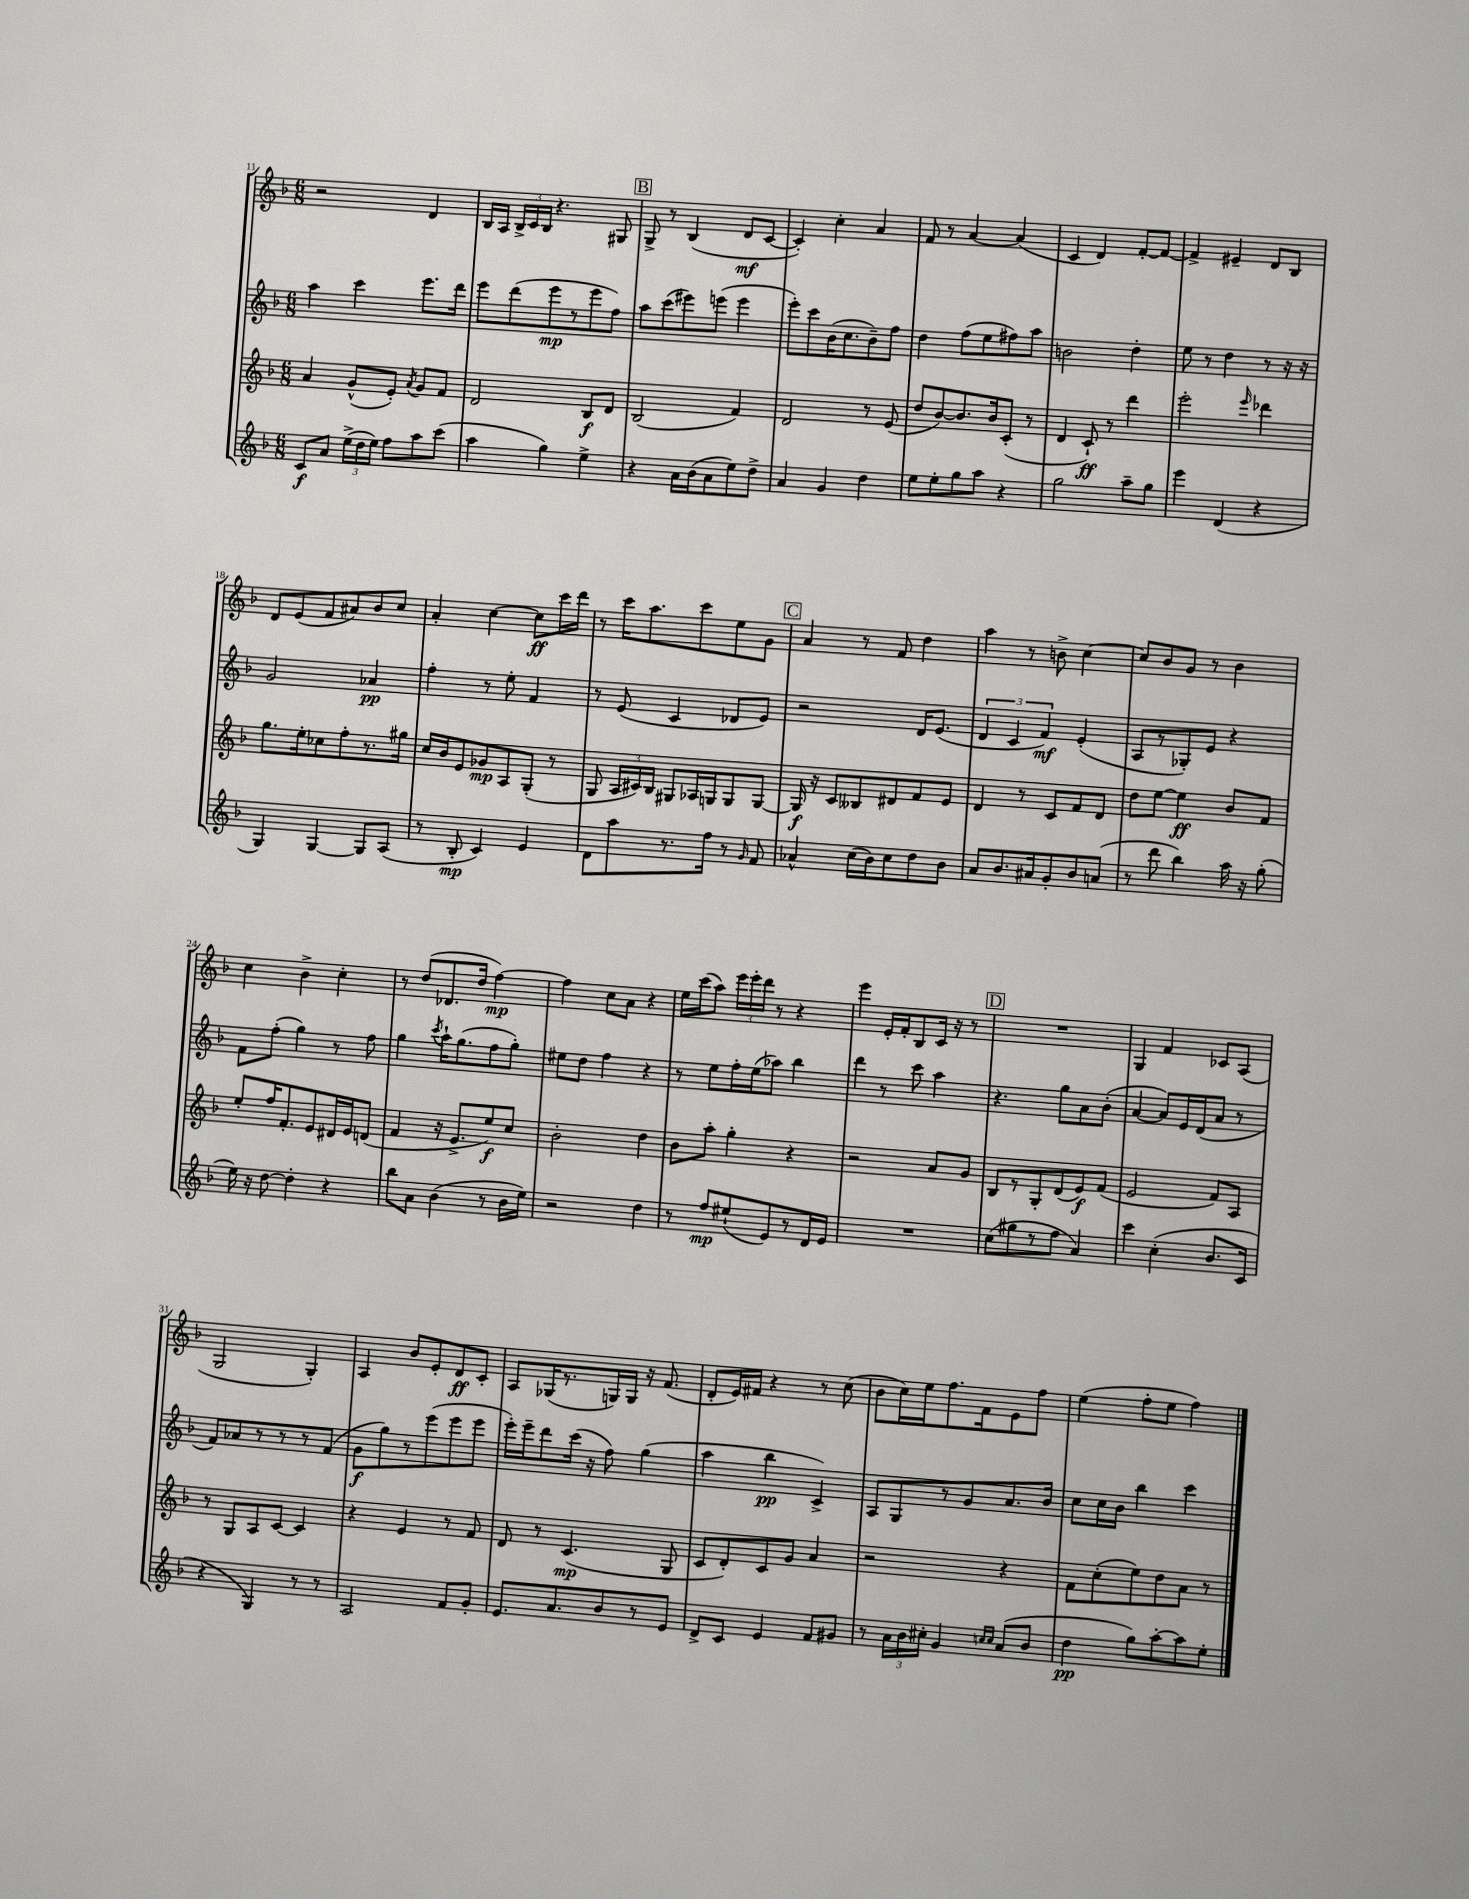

**kern	**kern	**kern	**kern
*staff4	*staff3	*staff2	*staff1
*clefG2	*clefG2	*clefG2	*clefG2
*k[b-]	*k[b-]	*k[b-]	*k[b-]
*M6/8	*M6/8	*M6/8	*M6/8
8c/L	4a/	4aa\	2r
8a/J	.	.	.
(24ee^\LL	(8g^^/L	4ccc\	.
24dd\	.	.	.
24ee\JJ)	.	.	.
8ff\L	8e'/J)	.	.
.	8qa/	.	.
8aa\	8g/L	8.eee\L	4d/
(8ccc\J	8f/J	.	.
.	.	16ddd\Jk	.
=	=	=	=
4aa\	2d/	8eee\L	16B-/LL
.	.	.	16A/JJ
.	.	(8ddd\	24B-^/LL
.	.	.	24c/
.	.	.	24B-/JJ
4gg\)	.	8eee\	4.r
.	.	8r	.
4ee^\	8B-/L	8eee\	.
.	8d/J	8ff\J)	8G#/
=	=	=	=
4r	(2B-/	8aa\L	8G^/
.	.	(8ccc\	8r
16a\LL	.	8eee#\)	(4B-/
(16b-\J	.	.	.
8a\	.	(8eee\J	.
8ee\)	4f/)	4eee\	8d/L
8dd^\J	.	.	[8c/J
=	=	=	=
4a/	2d/	8eee'\L)	4c'/])
.	.	8ccc\	.
4g/	.	(16b-\K	4cc'\
.	.	8.cc\	.
4dd\	8r	8b-~\)	4a/
.	(8e/	8ff\J	.
=	=	=	=
8ee\L	8dd/L	4dd\	8f/
8ee'\	[8b-/)	.	8r
8gg\	8.b-/]	(8ff\L	[4a/
8aa\J	.	8ee\	.
.	16b-/k	.	.
4r	(8c'/J	8ff#\)	(4a/]
.	8r	8aa\J	.
=	=	=	=
2gg\	4d/	2b\	4c/
.	8c`/)	.	4d/)
.	8r	.	.
8aa~\L	4ddd\	4dd'\	[8f'/L
8gg\J	.	.	8f/_J
=	=	=	=
4eee\	2eee'\	8ee\	4f^/]
.	.	8r	.
(4d/	.	4dd\	4e#~/
.	16qqeee/	.	.
4r	4ddd-\	8r	8d/L
.	.	16r	8B-/J
.	.	16r	.
=	=	=	=
4G/)	8.gg\L	2g/	8d/L
.	.	.	(8e/
.	16ee'\k	.	.
[4G/	8cc-\	.	8f/
.	8ff'\	.	8a#/)
8G/]L	8.r	4a-/	8b-/
(8A/J	.	.	8cc/J
.	16gg#\Jk	.	.
=	=	=	=
8r	16cc/LL	4ff'\	4a'/
.	16b-/J	.	.
8B-'/	8e/	.	.
4c/)	8g-/	8r	[4cc\
.	8A/	8ee'\	.
4e/	(8G'/J	4f/	8cc\]L
.	8r	.	16ccc\L
.	.	.	16ddd\JJ
=	=	=	=
8d\L	8G/	8r	8r
8aa\	24A/LL	(8e/	16ccc\LK
.	24c#/)	.	.
.	.	.	8.aa\
.	24B-/JJ	.	.
8.r	8G#/L	4c/	.
.	16A-/L	.	8ccc\
16ff\Jk	16G/J	.	.
8r	8G/	8d-/L	8ee\
16qqg/	.	.	.
8f/	[8G/J	8e/J)	8g\J
=	=	=	=
4a-^^/	16G/]	2r	4a/
.	16r	.	.
.	8c/L	.	.
(16cc\LL	8B--/	.	8r
16b-\J)	.	.	.
8cc\	8d#/	.	8f/
8dd\	8f/	16d/LK	4dd\
.	.	(8.e/J	.
8b-\J	8e/J	.	.
=	=	=	=
8a/L	4d/	6d/	4aa\
8.b-/	.	.	.
.	.	6c/	.
.	8r	.	8r
16a#/k	.	.	.
.	.	6f/)	.
8g'/	8c/L	.	8b^\
8b-/	8f/	(4e'/	[4cc\
(8a/J	8d/J	.	.
=	=	=	=
8r	8dd\L	8A/L	8cc/]L
8ddd\	[8ee\J	8r	8b-/
4bb-\)	4ee\]	8G-'/)	8g/J
.	.	8e/J	8r
16aa\	8b-/L	4r	4b-\
16r	.	.	.
(8gg'\	8f/J	.	.
=	=	=	=
16ee\)	8ee'/L	8f\L	4cc\
16r	.	.	.
[8dd\	16ff/K	(8ff'\J	.
.	8.f'/	.	.
4dd'\]	.	4gg\)	4b-^\
.	8e/	.	.
4r	16d#/L	8r	4cc'\
.	16e/J	.	.
.	(8d/J	8ff\	.
=	=	=	=
8bb-\L	4f/	4gg\	8r
8a\J	.	.	(8dd/L
.	.	8qccc/	.
(4b-\	16r	16aa`\LK	8.d-/
.	8.e^/L	(8.gg\	.
.	.	.	16dd/Jk
8r	8ee/)	8ff\	[4ff\)
16b-\LL	8cc/J	8gg'\J)	.
16ee\JJ)	.	.	.
=	=	=	=
2r	2b-'\	8ee#\L	4ff\]
.	.	8dd\J	.
.	.	4ff\	8cc\L
.	.	.	8a\J
4dd\	4dd\	4r	4r
=	=	=	=
8r	8b-\L	8r	16ee\LL
.	.	.	(16ccc\J
8ff/L	8aa'\J	8ee\L	8aa\J)
(8ee#`/	4gg'\	16ff'\L	24eee\LL
.	.	.	24eee'\
.	.	(16ee\J	.
.	.	.	24ddd\JJ
8e/)	.	8aa-\J)	8r
8r	4r	4bb-\	4r
16d/L	.	.	.
16e/JJ	.	.	.
=	=	=	=
2.r	2r	4ddd\	4eee\
.	.	8r	16e'/LL
.	.	.	16f'/J
.	.	8ccc\	8B-/
.	8a/L	4aa\	16c/Jk
.	.	.	16r
.	8g/J	.	8r
=	=	=	=
(8cc\L	8B-/L	4.r	2.r
8gg#\	8r	.	.
8r	8G'/	.	.
8ff\J	(8d/	8gg\L	.
4a/)	8e/)	8a\	.
.	(8f/J	(8b-'\J	.
=	=	=	=
4ccc\	2e/	[4a/	4G/
(4cc'\	.	8a/]L)	4f/
.	.	16e/L	.
.	.	(16d/J	.
8.b-/L	8f/L)	8a/J	8c-/L
.	8A/J	8r	(8A/J
16c/Jk	.	.	.
=	=	=	=
4r	8r	8f/L)	2G/
.	8G/L	8a-/	.
4G/)	8A/	8r	.
.	[8c/J	8r	.
8r	4c/]	8r	4G'/)
8r	.	(8f/J	.
=	=	=	=
2A/	4r	8g\L	4A/
.	.	8gg\)	.
.	4e/	8r	8b-/L
.	.	(8eee\	8e'/
8f/L	8r	8eee\	8d/
8g'/J	8f/	8eee\J	8c'/J
=	=	=	=
8.e/L	8d/	16eee'\LL)	8A/L
.	.	16eee~\J	.
.	8r	8ddd\	(16G-/K
8.a/	.	.	8.r
.	(4.c/	(16ccc\Jk	.
.	.	16r	.
8b-/	.	8ff\)	16G/L)
.	.	.	16G/JJ
8r	.	(4gg\	16r
.	.	.	(8.f/
8e/J	8G/	.	.
=	=	=	=
8d^/L	8c/L	4aa\	8d'/L
8c/J	8d'/)	.	16e/L)
.	.	.	16f#/JJ
4e/	8c/	4bb-\	4r
.	8g/J	.	.
8f/L	4a/	4c^/)	8r
8g#/J	.	.	(8cc\
=	=	=	=
8r	2r	8A/L	8b-\L
24a\LL	.	8G/	16cc\L)
24b-\	.	.	.
.	.	.	16ee\J
24cc#'\JJ	.	.	.
4g/	.	8r	8.ff\
.	.	8g/	.
.	.	.	16f\k
16qqcc/LL	.	.	.
16qqcc/JJ	.	.	.
(8a/L	4r	8.a/	8e\
8b-/J	.	.	8ff\J
.	.	16b-/Jk	.
=	=	=	=
4dd\	8f\L	8cc\L	(4ee\
.	(8cc'\	16cc\L	.
.	.	16b-\JJ	.
8gg\L)	8ee\)	4bb-\	8ff'\L
[8aa'\	8dd\	.	8ee\J
8aa\]	8a\J	4ccc\	4ff\)
8ee'\J	8r	.	.
==	==	==	==
*-	*-	*-	*-
